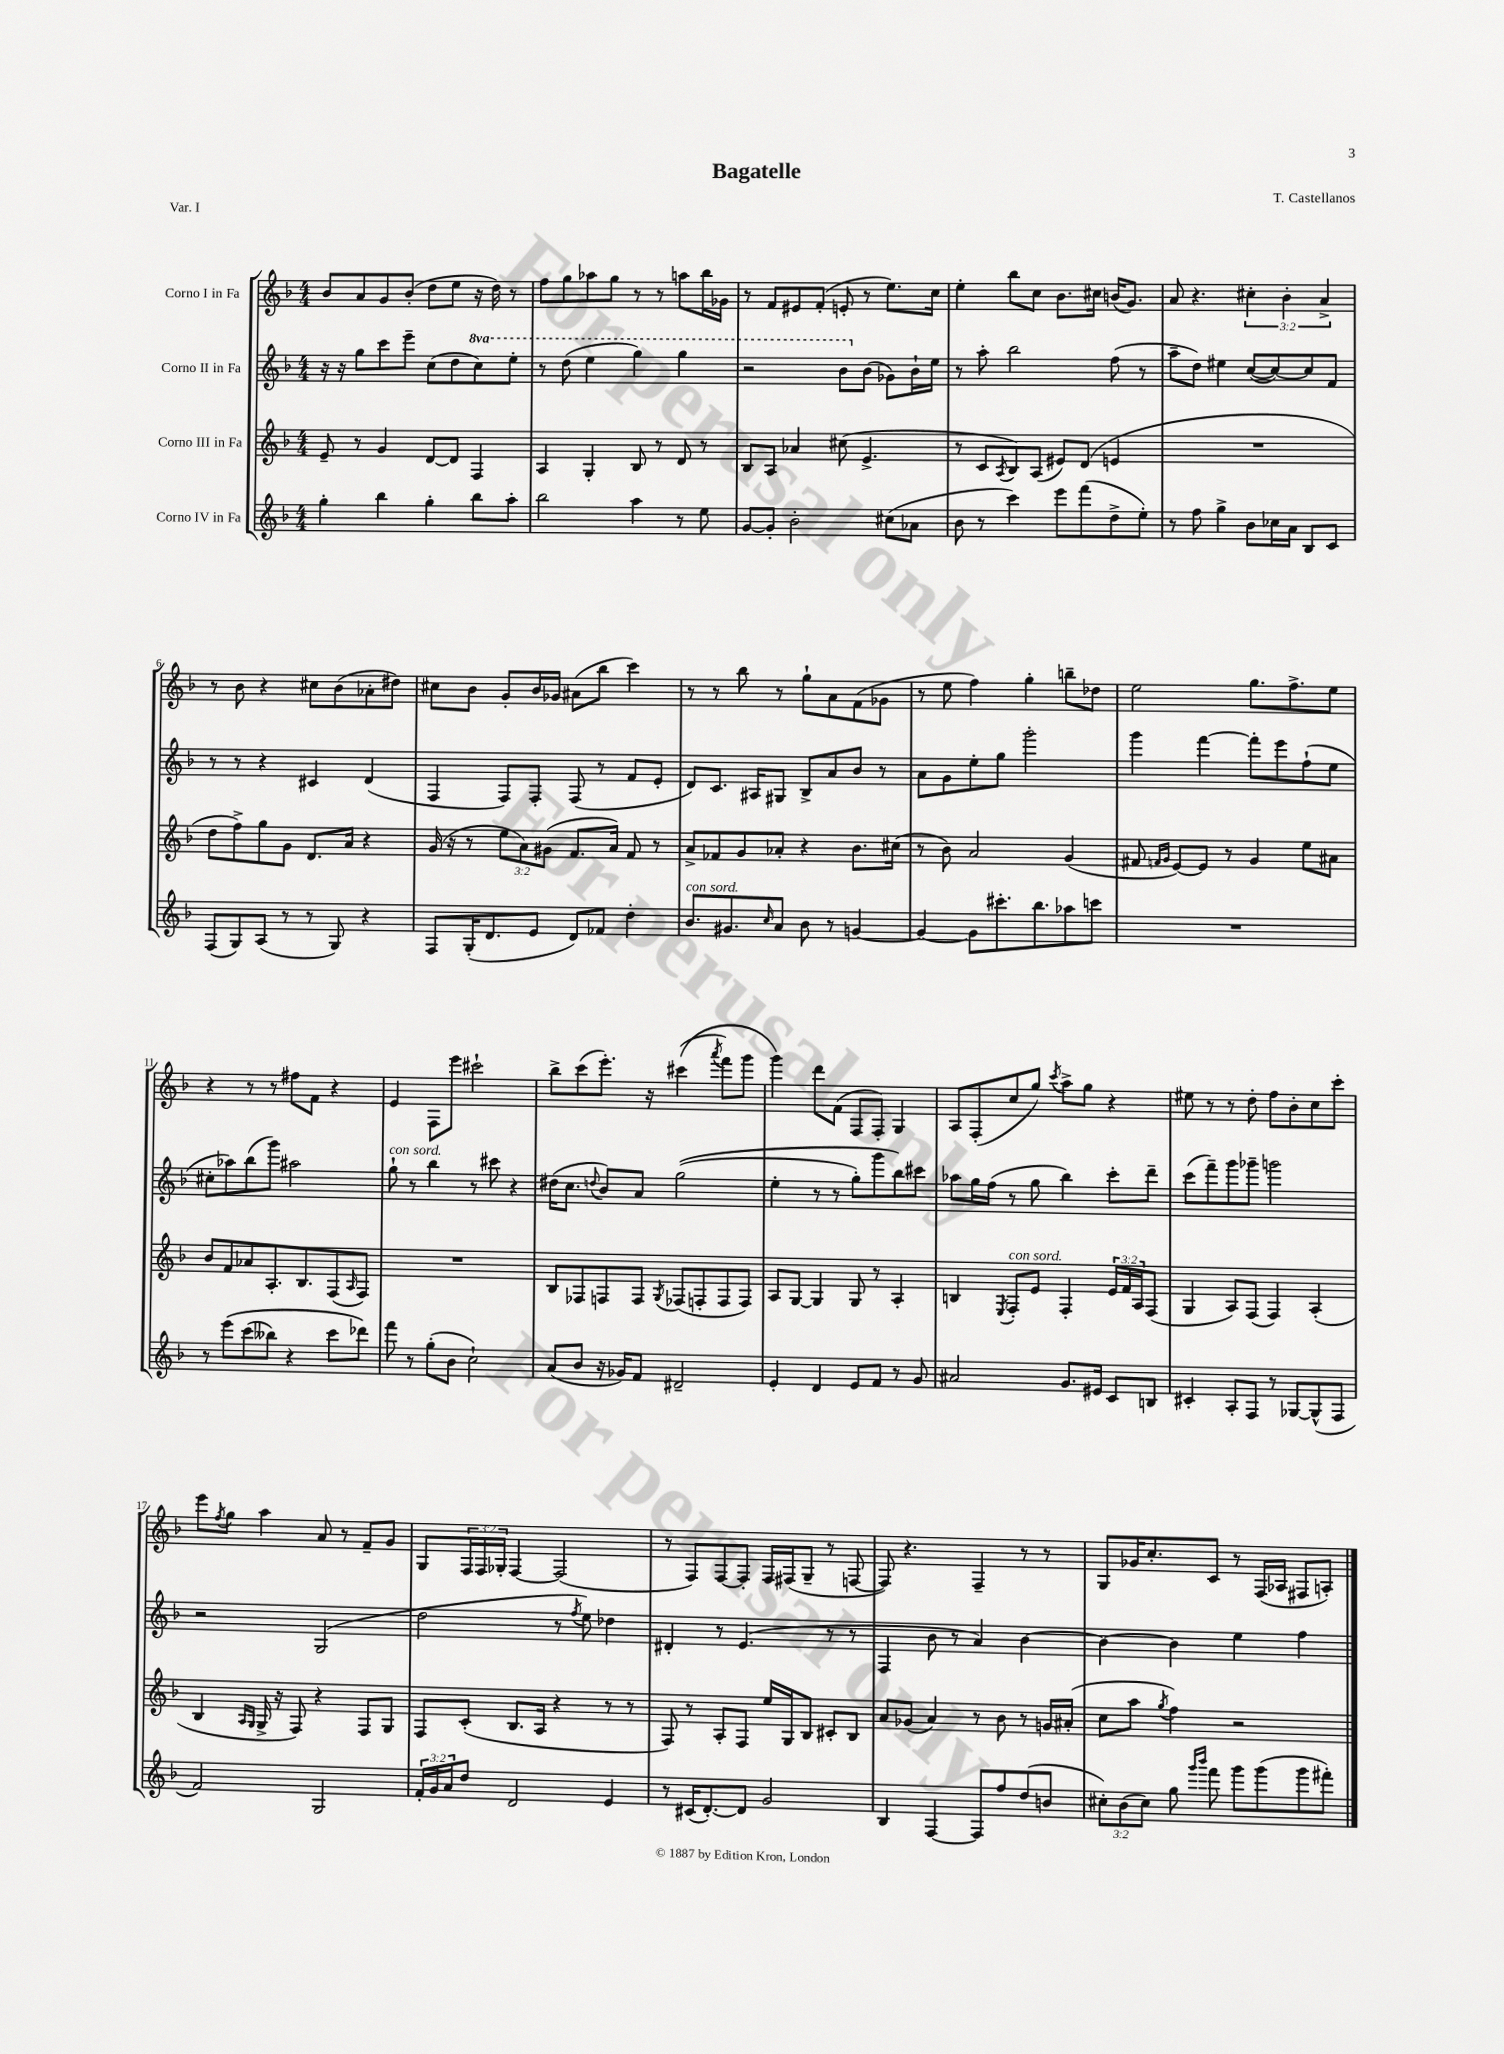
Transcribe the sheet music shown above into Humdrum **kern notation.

**kern	**kern	**kern	**kern
*staff4	*staff3	*staff2	*staff1
*clefG2	*clefG2	*clefG2	*clefG2
*k[b-]	*k[b-]	*k[b-]	*k[b-]
*M4/4	*M4/4	*M4/4	*M4/4
4gg'	8e~	16r	8b-
.	.	16r	.
.	8r	8gg	8a
4bb-	4g	8ccc	8g
.	.	8eee~	(8b-'
4gg'	[8d	(8cc	8dd
.	8d]	8dd	8ee
8bb-	4F	8ccc)	16r
.	.	.	16dd)
8aa'	.	8eee'	8r
=	=	=	=
2bb-	4A	8r	8ff
.	.	(8ddd	8gg
.	4G'	4eee	8aa-
.	.	.	8gg
4aa	8B-	4ggg)	8r
.	8r	.	8r
8r	8d	4ggg	8aa
8ee	8r	.	16bb-
.	.	.	16g-
=	=	=	=
[8g	8B-	2r	8r
8g']	8A	.	8f
2b-'	4a-	.	8e#
.	.	.	(8f'
.	(8cc#	8bb-	8e'
.	4.e^	(8b-	8r
(8cc#	.	8g-)	8.ee)
8a-	.	16b-`	.
.	.	16ee	16cc
=	=	=	=
8b-	8r	8r	4ee'
8r	8c	8aa'	.
.	8qA	.	.
4ccc)	8B-)	2bb-	8bb-
.	(8A	.	8cc
8eee	8e#)	.	8.b-
(8fff	(8d	.	.
.	.	.	16cc#
8dd^	4e	(8ff	(16b
.	.	.	8.g)
8ee')	.	8r	.
=	=	=	=
8r	1r	8aa~	8a
8ff	.	8dd)	4.r
4gg^	.	4ee#	.
8b-	.	([8cc	6cc#'
16cc-	.	8cc_)	.
.	.	.	6b-'
16a	.	.	.
8B-	.	8cc]	.
.	.	.	6a^
8c	.	8f	.
=	=	=	=
(8F	8dd	8r	8r
8G)	8ff^)	8r	8b-
(8A	8gg	4r	4r
8r	8g	.	.
8r	8.d	4c#	8cc#
8G)	.	.	(8b-
.	16a	.	.
4r	4r	(4d	8a-'
.	.	.	8dd#)
=	=	=	=
8F	(16g	4F	8cc#
.	16r	.	.
(16G'	8r	.	8b-
8.d	.	.	.
.	12ee	8F)	8g'
.	12a)	.	.
8e	.	8F'	16b-
.	(12g#	.	.
.	.	.	16g-
8d)	8.f	(8F	(8a#
8f-	.	8r	8bb-
.	16a)	.	.
4dd'	8f	8f	4ccc)
.	8r	8e'	.
=	=	=	=
8.b-	8a^	8d)	8r
.	8f-	8.c	8r
8.g#	.	.	.
.	8g	.	8bb-
.	.	16A#	.
16qqcc	.	.	.
8a	8a-'	8G#	8r
8b-	4r	8B-^	8gg`
8r	.	8a	8a
[4g	8.b-	8b-	(8f
.	.	8r	8g-
.	(16cc#	.	.
=	=	=	=
4g_	8r	8a	8r
.	8b-)	8g	8ee
8g]	2a	8ee'	4ff)
8.ccc#'	.	8gg	.
.	.	2ggg'	4gg'
8.bb-	.	.	.
8aa-	(4g	.	8bb~
8ccc	.	.	8dd-
=	=	=	=
1r	8f#	4ggg	2ee
.	16qqf	.	.
.	16qqg	.	.
.	[8e)	.	.
.	8e]	[4fff	.
.	8r	.	.
.	4g	8fff']	8.gg
.	.	8eee	.
.	.	.	8.ff^
.	8ee	(8ff`	.
.	8a#	8ee	8ee
=	=	=	=
8r	8b-	8cc#'	4r
&(8eee	8f	8aa-)	.
(8ccc	8a-	(8bb-	8r
8bb--)	8.A'	8ggg)	8r
4r	.	2aa#	8ff#
.	8.B-	.	.
.	.	.	8f
8ccc	(8F	.	4r
.	16qqA	.	.
8ddd-&)	8F)	.	.
=	=	=	=
8fff	1r	8gg`	4e
8r	.	8r	.
(8gg'	.	4bb-	8F
8b-	.	.	8eee
2cc`)	.	8r	2ccc#`
.	.	8ccc#	.
.	.	4r	.
=	=	=	=
(8a	8B-	(16dd#	8bb-^
.	.	8.cc	.
8b-	8F-	.	(8ccc
.	.	8qqdd	.
16r	8F	8b-)	8.eee')
16g-)	.	.	.
8f	8F	8a	.
.	.	.	16r
.	8qG	.	.
2d#~	(8F-	&((2gg	&((4ccc#
.	8F'	.	.
.	.	.	8qaaa
.	8F	.	8fff)
.	8F)	.	8ggg
=	=	=	=
4e'	8A	4ee'	4ggg&)
.	[8G	.	.
4d	4G]	8r	8ddd
.	.	8r	(8f
8e	8G	8gg')	8F
8f	8r	8ggg	8F')
8r	4A'	8bb-&)	4G
8g	.	8ccc#	.
=	=	=	=
2a#	4B	8aa-	8A
.	.	16gg	(8F'
.	.	(16ff	.
.	8qE	.	.
.	8F'	8r	8cc
.	8e	8gg	8gg)
.	.	.	8qccc
8.g	4F'	4bb-)	8aa^
.	.	.	8gg
16e#	.	.	.
8c	24e	8ccc'	4r
.	24f	.	.
.	24A	.	.
8B	(8F	8ddd~	.
=	=	=	=
4c#'	4G	(8ccc	8ee#
.	.	8fff~)	8r
8A'	8A)	8ggg	8r
8F	(8F	8ggg-~	8dd'
8r	4F)	2ggg	8ff
[8G-	.	.	8b-'
(8G-^^]	(4A'	.	8cc
8F	.	.	8ccc'
=	=	=	=
2f)	4B-	2r	8eee
.	.	.	8qff
.	.	.	8gg
.	16qqA	.	.
.	16qqG	.	.
.	16G^	.	4aa
.	16r	.	.
.	8F)	.	.
2G	4r	(2G	8a
.	.	.	8r
.	8F	.	8f~
.	8G	.	8g
=	=	=	=
24f'	8F	2dd	8G
24g	.	.	.
24a	.	.	.
8dd	(8c'	.	24F
.	.	.	24F
.	.	.	24G-'
2d	8.B-	.	[4F
.	16A	.	.
.	4r	8r	(2F]
.	.	8qff	.
.	.	8ee)	.
4e	8r	4dd-	.
.	8r	.	.
=	=	=	=
8r	8F)	4d#'	8r
(16c#	8r	.	8F)
[8.d')	.	.	.
.	8A'	8r	[8F
8d]	8F	(4.e	8F']
2g	16ee	.	16F
.	16G	.	(16F#
.	8B-	.	8G~
.	8c#'	8r	8r
.	8B-	8r	[8F
=	=	=	=
4B-	8a	4F	8F])
.	(8g-	.	4.r
[4F	4a)	8b-	.
.	.	8r	.
8F]	8r	4a)	4F~
8ff	8b-	.	.
(8dd	8r	[4b-	8r
8b	16g	.	8r
.	(16a#'	.	.
=	=	=	=
12cc#')	8cc	4b-_	8G
(12b-	.	.	.
.	8aa	.	16g-
12cc#)	.	.	.
.	.	.	8.cc'
.	8qgg	.	.
8gg	4ff)	4b-]	.
16qqggg	.	.	.
16qqbbb-	.	.	.
8fff	.	.	8c
8ggg	2r	4ee	8r
(8ggg	.	.	(16F
.	.	.	16A-
8ggg	.	4ff	8F#
8fff#')	.	.	8A')
==	==	==	==
*-	*-	*-	*-
